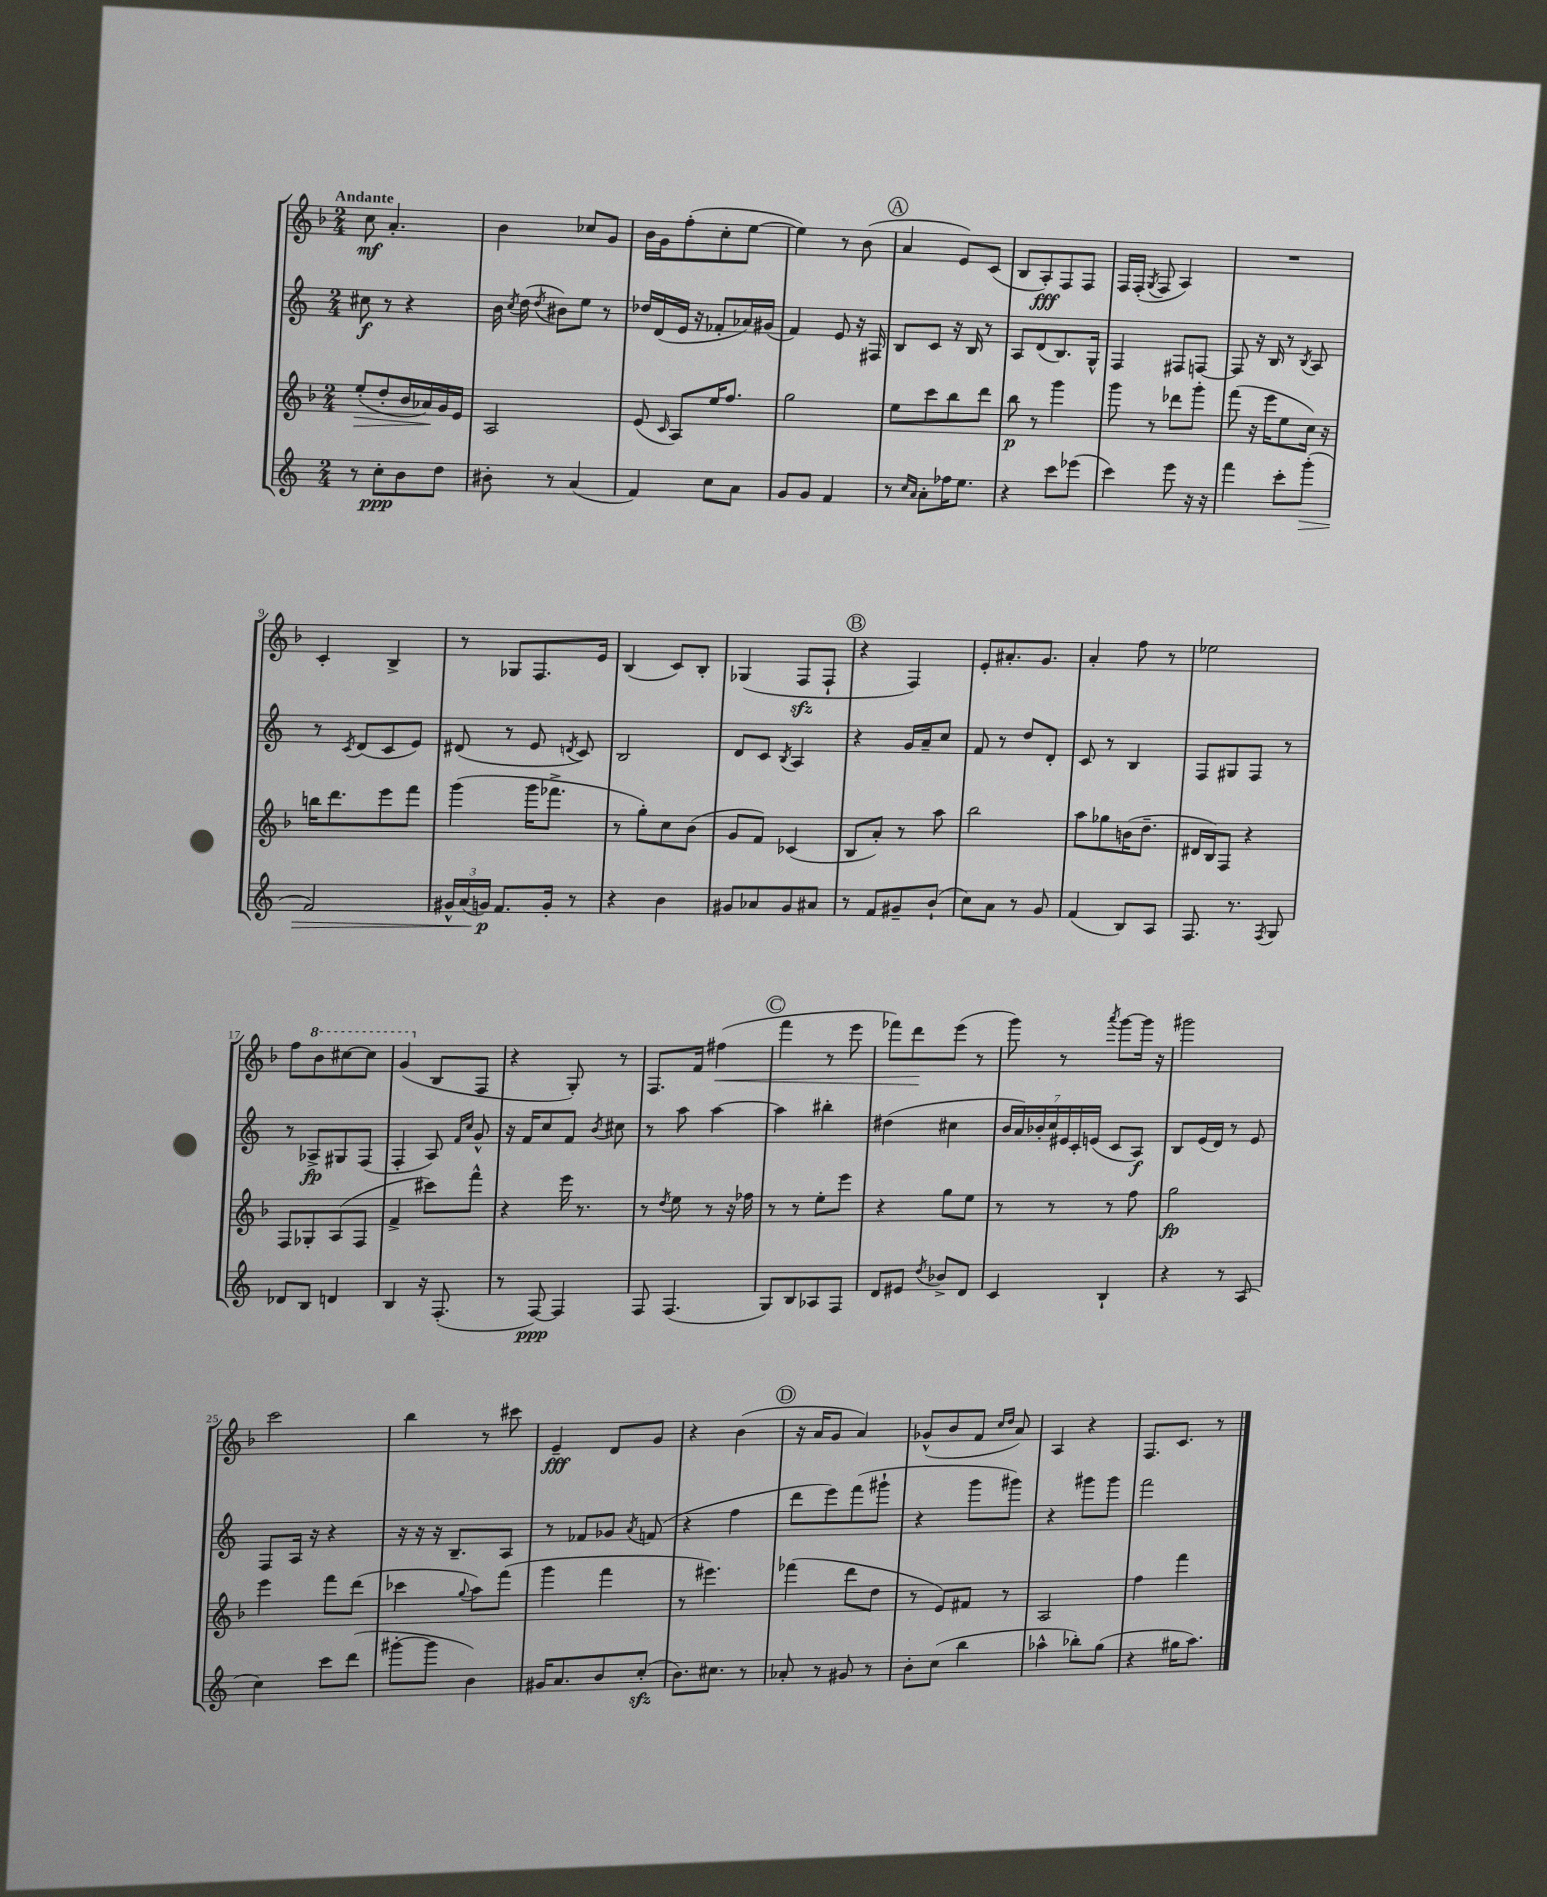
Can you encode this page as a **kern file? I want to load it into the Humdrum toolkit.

**kern	**dynam	**kern	**dynam	**kern	**dynam	**kern	**dynam
*part4	*part4	*part3	*part3	*part2	*part2	*part1	*part1
*staff4	*staff4	*staff3	*staff3	*staff2	*staff2	*staff1	*staff1
*clefG2	*	*clefG2	*	*clefG2	*	*clefG2	*
*k[]	*	*k[b-]	*	*k[]	*	*k[b-]	*
*M2/4	*	*M2/4	*	*M2/4	*	*M2/4	*
=1	=1	=1	=1	=1	=1	=1	=1
!	!	!	!	!	!	!LO:TX:a:B:t=Andante	!
!	!	!	!LO:HP:b	!	!	!	!
8r	.	(8ee'/L	>	8cc#X\	f	8cc\	mf
8cc'\L	ppp	8dd'/	.	8r	.	4.a'/	.
8b\	.	16b-/L	.	4r	.	.	.
.	.	16a-X/)	.	.	.	.	.
8dd\J	.	16g/	]	.	.	.	.
.	.	16e/JJ	.	.	.	.	.
=2	=2	=2	=2	=2	=2	=2	=2
8b#X'\	.	2A/	.	16b\	.	4b-\	.
.	.	.	.	8qcc/	.	.	.
.	.	.	.	(16dd\	.	.	.
.	.	.	.	8qdd/	.	.	.
8r	.	.	.	8b#X\L)	.	.	.
(4a/	.	.	.	8ee\J	.	8cc-X/L	.
.	.	.	.	8r	.	8g/J	.
=3	=3	=3	=3	=3	=3	=3	=3
4f/)	.	(8e/	.	16dd-X/LL	.	16b-\LL	.
.	.	.	.	(16d/	.	16g\J	.
.	.	16qqc/	.	.	.	.	.
.	.	8A/L)	.	16e/JJ	.	(8ff'\	.
.	.	.	.	16r	.	.	.
8cc\L	.	16ee/K	.	8f-X'/L	.	8cc'\	.
.	.	8.ff/J	.	.	.	.	.
8a\J	.	.	.	16a-X/L)	.	[8ee\J	.
.	.	.	.	(16g#X/JJ	.	.	.
=4	=4	=4	=4	=4	=4	=4	=4
8g/L	.	2gg\	.	4f/)	.	4ee\])	.
8g/J	.	.	.	.	.	.	.
4f/	.	.	.	8e/	.	8r	.
.	.	.	.	16r	.	(8b-\	.
.	.	.	.	16F#X/	.	.	.
!!LO:REH:place=s1:t=A
=5	=5	=5	=5	=5	=5	=5	=5
8r	.	8ee\L	.	8B/L	.	4a/	.
16qqcc/LL	.	.	.	.	.	.	.
16qqa/JJ	.	.	.	.	.	.	.
8a'\L	.	8ccc\	.	8c/J	.	.	.
16ff-X\K	.	8bb-\	.	16r	.	8e/L)	.
8.ee\J	.	.	.	16B/	.	.	.
.	.	8ddd\J	.	8r	.	(8c/J	.
=6	=6	=6	=6	=6	=6	=6	=6
4r	.	8bb-\	p	8A/L	.	8B-/L	.
.	.	8r	.	(8d/	.	8A'/)	fff
8ccc\L	.	4ggg\	.	8.B/)	.	8F/	.
(8eee-X\J	.	.	.	.	.	8F/J	.
.	.	.	.	16G^^/Jk	.	.	.
=7	=7	=7	=7	=7	=7	=7	=7
4ccc\)	.	8ggg\	.	4F/	.	16F/LL	.
.	.	.	.	.	.	(16F'/JJ	.
.	.	.	.	.	.	8qG/	.
.	.	8r	.	.	.	8F/	.
8eee\	.	8ddd-X\L	.	8F#X/L	.	4A/)	.
16r	.	8ggg'\J	.	[8Fn/J	.	.	.
16r	.	.	.	.	.	.	.
=8	=8	=8	=8	=8	=8	=8	=8
4fff\	.	(8fff\	.	8F/]	.	2r	.
.	.	16r	.	16r	.	.	.
.	.	16eee\KL	.	16B/	.	.	.
8ccc'\L	.	8ee\	.	8r	.	.	.
.	.	.	.	8qB/	.	.	.
!	!LO:HP:b	!	!	!	!	!	!
(8ggg'\J	>	16cc\Jk)	.	8A/	.	.	.
.	.	16r	.	.	.	.	.
!!LO:LB:g=z
=9	=9	=9	=9	=9	=9	=9	=9
2f/)	.	16bbn\KL	.	8r	.	4c'/	.
.	.	8.ddd\	.	.	.	.	.
.	.	.	.	8qc/	.	.	.
.	.	.	.	(8d/L	.	.	.
.	.	8eee\	.	8c/	.	4B-^/	.
.	.	8fff\J	.	8e/J)	.	.	.
=10	=10	=10	=10	=10	=10	=10	=10
24g#X^^/LL	.	(4ggg\	.	(8d#X/	.	8r	.
(24a/	.	.	.	.	.	.	.
24gn/JJ)	p	.	.	.	.	.	.
8.f/L	]	.	.	8r	.	8G-X/L	.
.	.	16ggg\KL	.	8e/	.	8.F/	.
16g'/Jk	.	8.fff-X^\J	.	.	.	.	.
.	.	.	.	8qdn/	.	.	.
8r	.	.	.	8c/)	.	.	.
.	.	.	.	.	.	16e/Jk	.
=11	=11	=11	=11	=11	=11	=11	=11
4r	.	8r	.	2B/	.	(4B-/	.
.	.	8gg'\L)	.	.	.	.	.
4b\	.	8cc\	.	.	.	8c/L)	.
.	.	(8b-\J	.	.	.	8B-'/J	.
=12	=12	=12	=12	=12	=12	=12	=12
8g#X/L	.	8g/L	.	8d/L	.	(4G-X/	.
8a-X/	.	8f/J)	.	8c/J	.	.	.
.	.	.	.	8qB/	.	.	.
8g#/	.	(4c-X/	.	4A/	.	8Fzz/L	.
8a#X/J	.	.	.	.	.	8F`/J	.
!!LO:REH:place=s1:t=B
=13	=13	=13	=13	=13	=13	=13	=13
8r	.	8B-/L	.	4r	.	4r	.
8f/L	.	8a'/J)	.	.	.	.	.
8g#X~/	.	8r	.	16g/LL	.	4F/)	.
.	.	.	.	16a~/J	.	.	.
(8b`/J	.	8aa\	.	8cc/J	.	.	.
=14	=14	=14	=14	=14	=14	=14	=14
8cc\L)	.	2bb-\	.	8f/	.	8e'/L	.
8a\J	.	.	.	8r	.	8.a#X'/	.
8r	.	.	.	8dd/L	.	.	.
.	.	.	.	.	.	8.g/J	.
8g/	.	.	.	8d'/J	.	.	.
=15	=15	=15	=15	=15	=15	=15	=15
(4f/	.	8aa\L	.	8c/	.	4a'/	.
.	.	8gg-X\	.	8r	.	.	.
8B/L)	.	(16bn\K	.	4B/	.	8ff\	.
.	.	8.dd~\J	.	.	.	.	.
8A/J	.	.	.	.	.	8r	.
=16	=16	=16	=16	=16	=16	=16	=16
8.F/	.	16d#X/LL	.	8F/L	.	2ee-X\	.
.	.	16B-/J)	.	.	.	.	.
.	.	8F/J	.	8G#X/	.	.	.
8.r	.	.	.	.	.	.	.
.	.	4r	.	8F/J	.	.	.
8qF/	.	.	.	.	.	.	.
8G/	.	.	.	8r	.	.	.
!!LO:LB:g=z
=17	=17	=17	=17	=17	=17	=17	=17
8d-X/L	.	8F/L	.	8r	.	8ff\L	.
*	*	*	*	*	*	*8va	*
8B/J	.	8G-X'/	.	8A-X^/L	fp	8bb-\	.
4dn/	.	(8A/	.	8G#X/	.	[8ccc#X\	.
.	.	8F/J	.	(8F/J	.	8ccc#\J]	.
=18	=18	=18	=18	=18	=18	=18	=18
4B/	.	4f^/	.	4F'/	.	(4gg/	.
*	*	*	*	*	*	*X8va	*
16r	.	8ccc#X\L)	.	8A/)	.	8B-/L	.
(8.F'/	.	.	.	.	.	.	.
.	.	.	.	16qqf/LL	.	.	.
.	.	.	.	16qqcc/JJ	.	.	.
.	.	8fff^^\J	.	8g^^/	.	8F/J	.
=19	=19	=19	=19	=19	=19	=19	=19
8r	.	4r	.	16r	.	4r	.
.	.	.	.	16f/KL	.	.	.
[8F/)	ppp	.	.	8cc/	.	.	.
4F/]	.	16eee\	.	8f/J	.	8G'/)	.
.	.	8.r	.	.	.	.	.
.	.	.	.	8qb/	.	.	.
.	.	.	.	8cc#X\	.	8r	.
=20	=20	=20	=20	=20	=20	=20	=20
8F/	.	8r	.	8r	.	8.F/L	.
.	.	8qdd/	.	.	.	.	.
(4.F/	.	8ee\	.	8aa\	.	.	.
.	.	.	.	.	.	16f/Jk	.
!	!	!	!	!	!	!	!LO:HP:b
.	.	8r	.	[4aa\	.	(4ff#X\	<
.	.	16r	.	.	.	.	.
.	.	16ff-X\	.	.	.	.	.
!!LO:REH:place=s1:t=C
=21	=21	=21	=21	=21	=21	=21	=21
8G/L)	.	8r	.	4aa\]	.	4fff\	.
8B/	.	8r	.	.	.	.	.
8A-X/	.	8ee'\L	.	4bb#X'\	.	8r	.
8F/J	.	8eee\J	.	.	.	8eee\	.
=22	=22	=22	=22	=22	=22	=22	=22
8d/L	.	4r	.	(4dd#X\	.	8fff-X\L)	.
8e#X/J	.	.	.	.	.	8ddd\	.
8qdd/	.	.	.	.	.	.	.
8b-X^/L	.	8gg\L	.	4cc#X\	.	(8eee\J	[
8d/J	.	8ee\J	.	.	.	8r	.
=23	=23	=23	=23	=23	=23	=23	=23
4c/	.	8r	.	28b/LL	.	8ggg\)	.
.	.	.	.	28a/)	.	.	.
.	.	.	.	28b-X'/	.	.	.
.	.	.	.	28cc/	.	.	.
.	.	8r	.	.	.	8r	.
.	.	.	.	28e#X/	.	.	.
.	.	.	.	28c'/	.	.	.
.	.	.	.	(28en/JJ	.	.	.
.	.	.	.	.	.	8qaaa/	.
4B`/	.	8r	.	8c/L	.	[8ggg\L	.
.	.	8ff\	.	8A/J)	f	16ggg\Jk]	.
.	.	.	.	.	.	16r	.
=24	=24	=24	=24	=24	=24	=24	=24
4r	.	2gg\	fp	8B/L	.	2ggg#X\	.
.	.	.	.	(16e/L	.	.	.
.	.	.	.	16d/JJ)	.	.	.
8r	.	.	.	8r	.	.	.
(8A/	.	.	.	8e/	.	.	.
!!LO:LB:g=z
=25	=25	=25	=25	=25	=25	=25	=25
4cc\)	.	4eee\	.	8F/L	.	2ccc\	.
.	.	.	.	16A/Jk	.	.	.
.	.	.	.	16r	.	.	.
8ccc\L	.	8fff\L	.	4r	.	.	.
(8ddd\J	.	(8ddd\J	.	.	.	.	.
=26	=26	=26	=26	=26	=26	=26	=26
[8ggg#X'\L	.	4ccc-X\	.	16r	.	4bb-\	.
.	.	.	.	16r	.	.	.
8ggg#\J]	.	.	.	16r	.	.	.
.	.	.	.	8.B~/L	.	.	.
.	.	8qqgg/	.	.	.	.	.
4b\)	.	8aa\L)	.	.	.	8r	.
.	.	(8fff\J	.	8A/J	.	8ccc#X\	.
=27	=27	=27	=27	=27	=27	=27	=27
16g#X/KL	.	4ggg\	.	8r	.	4e~/	fff
8.a/	.	.	.	.	.	.	.
.	.	.	.	8f-X/L	.	.	.
8b/	.	4fff\	.	8g-X/J	.	8d/L	.
.	.	.	.	8qa/	.	.	.
(8cczz'/J	.	.	.	(8fn/	.	8g/J	.
=28	=28	=28	=28	=28	=28	=28	=28
8.b\L)	.	8r	.	4r	.	4r	.
.	.	4.eee#X\)	.	.	.	.	.
8.cc#X\J	.	.	.	.	.	.	.
.	.	.	.	4ff\	.	(4b-\	.
8r	.	.	.	.	.	.	.
!!LO:REH:place=s1:t=D
=29	=29	=29	=29	=29	=29	=29	=29
8a-X'/	.	(4fff-X\	.	8ddd\L	.	16r	.
.	.	.	.	.	.	16a/KL	.
8r	.	.	.	8eee\)	.	8g/J	.
8g#X/	.	8ddd\L	.	(8fff\	.	4a/)	.
8r	.	8dd\J	.	8ggg#X`\J	.	.	.
=30	=30	=30	=30	=30	=30	=30	=30
8b'\L	.	8r	.	4r	.	(8g-X^^/L	.
(8cc\J	.	8e/L)	.	.	.	8b-/	.
4bb\	.	8f#X/J	.	8ggg\L	.	8f/J	.
.	.	.	.	.	.	16qqcc/LL	.
.	.	.	.	.	.	16qqdd/JJ	.
.	.	8r	.	8ggg#X\J)	.	8a/)	.
=31	=31	=31	=31	=31	=31	=31	=31
4aa-X^^\	.	2A/	.	4r	.	4A/	.
8bb-X'\L)	.	.	.	8ggg#X\L	.	4r	.
(8gg\J	.	.	.	8ggg#\J	.	.	.
=32	=32	=32	=32	=32	=32	=32	=32
4r	.	4ff\	.	2fff\	.	8.F/L	.
.	.	.	.	.	.	8.c/J	.
16gg#X\KL	.	4fff\	.	.	.	.	.
8.aa\J)	.	.	.	.	.	.	.
.	.	.	.	.	.	8r	.
==	==	==	==	==	==	==	==
*-	*-	*-	*-	*-	*-	*-	*-
